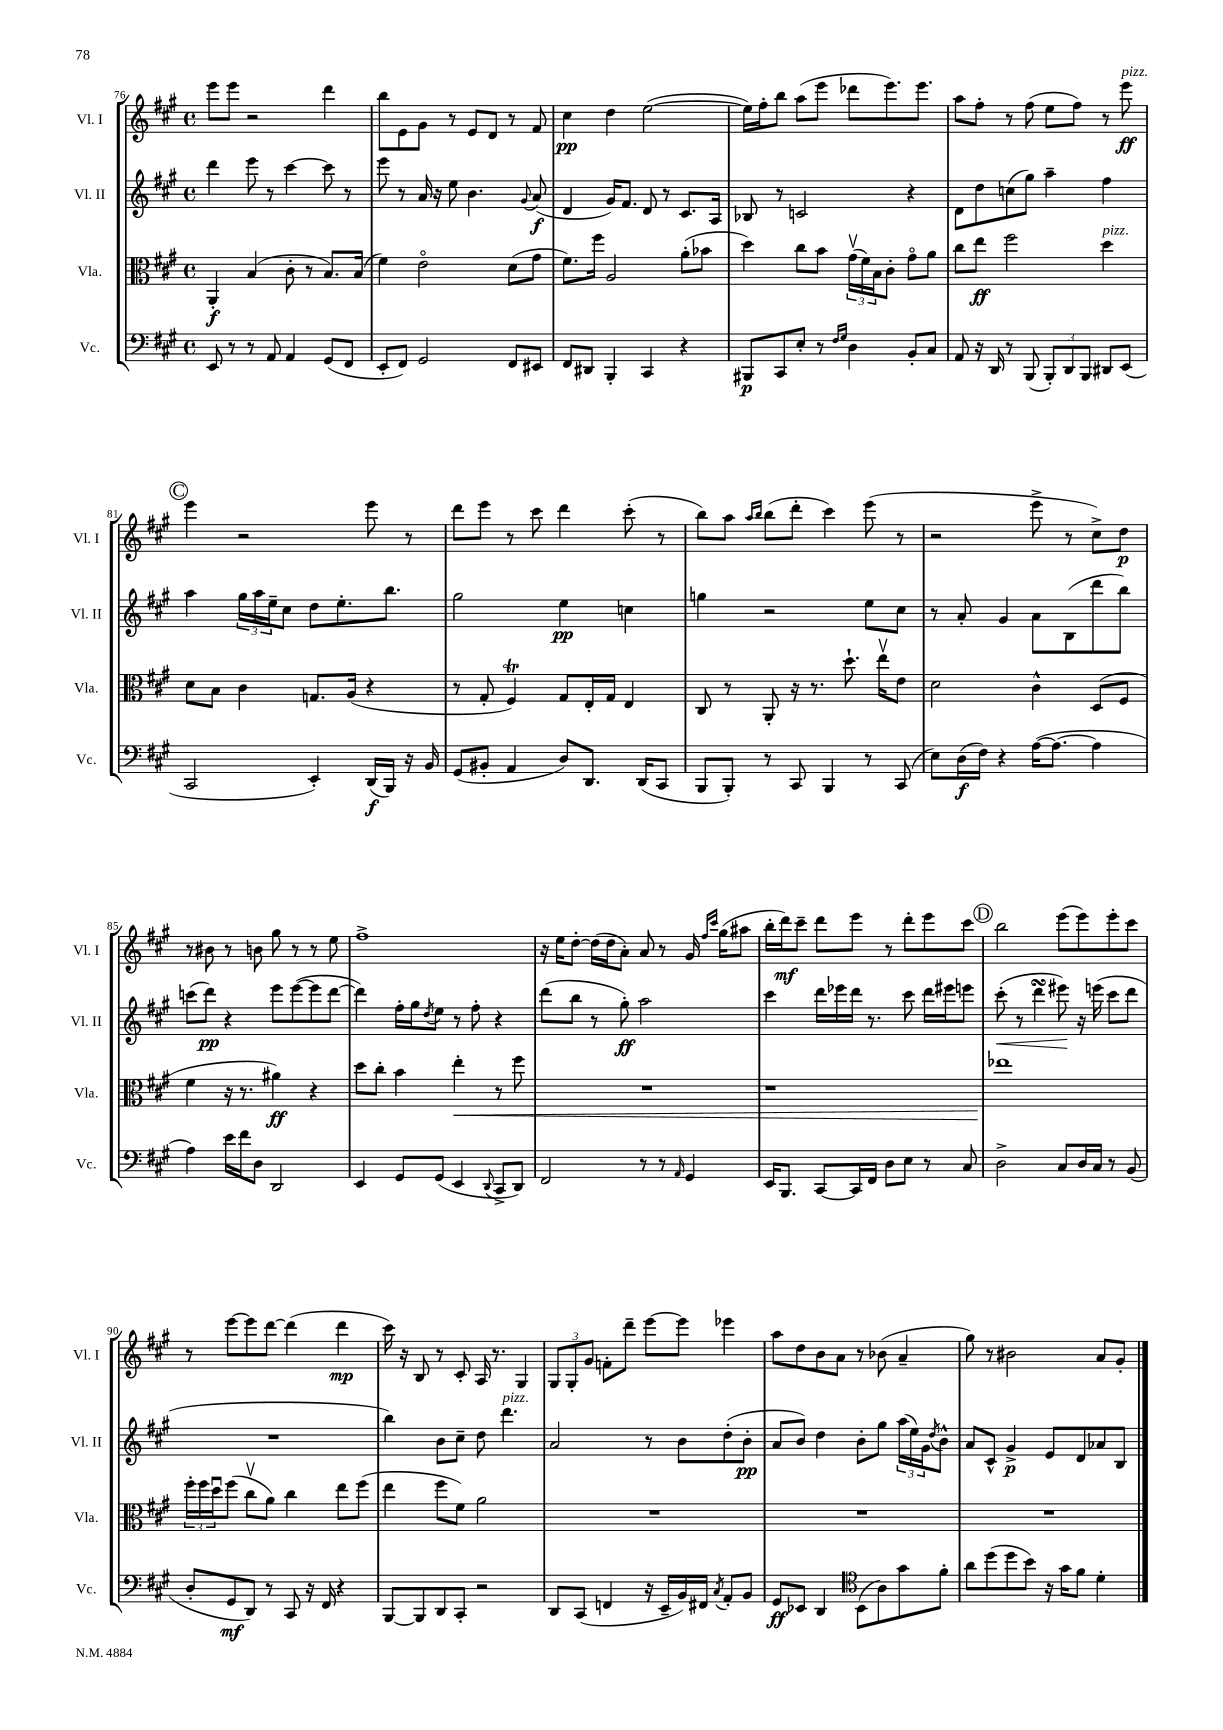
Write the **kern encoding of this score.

**kern	**kern	**kern	**kern
*staff4	*staff3	*staff2	*staff1
*clefF4	*clefC3	*clefG2	*clefG2
*k[f#c#g#]	*k[f#c#g#]	*k[f#c#g#]	*k[f#c#g#]
*M4/4	*M4/4	*M4/4	*M4/4
*met(c)	*met(c)	*met(c)	*met(c)
8EE	4AA'	4ddd	8eee
8r	.	.	8eee
8r	(4B	8eee	2r
8AA	.	8r	.
4AA	8c#'	[4ccc#	.
.	8r	.	.
(8GG#	8.B)	8ccc#]	4ddd
8FF#	.	8r	.
.	(16B	.	.
=	=	=	=
8EE'	4f#)	8eee	8bb
8FF#)	.	8r	8e
2GG#	2eo	16a	8g#
.	.	16r	.
.	.	8ee	8r
.	.	4.b	8e
.	.	.	8d
8FF#	(8d	.	8r
.	.	8qqg#	.
8EE#	8g#	(8a	8f#
=	=	=	=
8FF#	8.f#)	4d	4cc#
8DD#	.	.	.
.	16ff#	.	.
4BBB'	2A	16g#)	4dd
.	.	8.f#	.
4CC#	.	8d	([2ee
.	.	8r	.
4r	(8a'	8.c#	.
.	8b-	.	.
.	.	16A	.
=	=	=	=
8BBB#	4dd)	8B-	16ee])
.	.	.	16ff#'
8CC#	.	8r	8bb
8E'	8cc#	2c	(8aa
8r	8b	.	8eee
16qqF#	.	.	.
16qqG#	.	.	.
4D	(24g#v	.	8ddd-
.	24f#)	.	.
.	24B	.	.
.	8c#'	.	8.eee)
8BB'	8g#o	4r	.
.	.	.	8.eee
8C#	8a	.	.
=	=	=	=
8AA	8cc#	8d	8aa
16r	8ee	8dd	8ff#'
16DD	.	.	.
8r	2ff#	(8cc	8r
(8BBB	.	8gg#)	(8ff#
12BBB')	.	4aa~	8ee
12DD	.	.	.
.	.	.	8ff#)
12BBB	.	.	.
8DD#	4dd	4ff#	8r
(8EE	.	.	8eee
=	=	=	=
2CC#	8d	4aa	4eee
.	8B	.	.
.	4c#	24gg#	2r
.	.	24aa	.
.	.	24ee~	.
.	.	8cc#	.
4EE')	8.G	8dd	.
.	.	8.ee'	.
.	(16A	.	.
(16DD	4r	.	8eee
16BBB)	.	8.bb	.
16r	.	.	8r
16BB	.	.	.
=	=	=	=
(8GG#	8r	2gg#	8ddd
8BB#'	8G#'	.	8eee
4AA	4F#)	.	8r
.	.	.	8ccc#
8D)	8G#	4ee	4ddd
8.DD	16E'	.	.
.	16G#	.	.
.	4E	4cc	(8ccc#'
(16DD	.	.	.
8CC#	.	.	8r
=	=	=	=
8BBB	8C#	4gg	8bb)
8BBB')	8r	.	8aa
.	.	.	16qqaa
.	.	.	16qqbb
8r	8AA'	2r	(8bb
8CC#	16r	.	8ddd'
.	8.r	.	.
4BBB	.	.	4ccc#)
.	8.dd`	.	.
8r	.	8ee	(8eee
.	16eev	.	.
(8CC#	8e	8cc#	8r
=	=	=	=
8E)	2d	8r	2r
(16D	.	8a'	.
16F#)	.	.	.
4r	.	4g#	.
([16A	4c#^^	8a	8eee^
8.A_	.	.	.
.	.	(8B	8r
4A]	(8D	8ddd	8cc#^)
.	8F#	8bb)	8dd
=	=	=	=
4A)	4f#	(8ccc	8r
.	.	8ddd)	8b#
16e	16r	4r	8r
16f#	8.r	.	.
8D	.	.	8b
2DD	4a#)	8eee	8gg#
.	.	([8eee	8r
.	4r	8eee]	8r
.	.	[8ddd	8ee
=	=	=	=
4EE	8dd	4ddd])	1ff#^
.	8cc#'	.	.
8GG#	4b	16ff#'	.
.	.	16gg#	.
.	.	8qdd	.
(8GG#	.	8ee	.
4EE	4ee'	8r	.
.	.	8ff#'	.
8qqDD	.	.	.
8CC#^	8r	4r	.
8DD)	8ff#	.	.
=	=	=	=
2FF#	1r	(8ddd	16r
.	.	.	16ee
.	.	8bb	[8dd'
.	.	8r	(16dd]
.	.	.	16dd
.	.	8gg#')	8a')
8r	.	2aa	8a
8r	.	.	8r
16qqAA	.	.	.
4GG#	.	.	16g#
.	.	.	16qqff#
.	.	.	16qqccc#
.	.	.	(16gg#
.	.	.	8aa#
=	=	=	=
16EE	1r	4ccc#	16bb'
8.BBB	.	.	16ddd)
.	.	.	8ccc#~
[8CC#	.	16ddd	8ddd
.	.	16eee-	.
16CC#]	.	16ddd	8eee
16FF#	.	8.r	.
8D	.	.	8r
8E	.	8ccc#	8ddd'
8r	.	16ddd	8eee
.	.	16eee#	.
8C#	.	8eee	8ccc#
=	=	=	=
2D^	1ee-	(8ccc#'	2bb
.	.	8r	.
.	.	4ddd	.
8C#	.	8eee#)	(8eee
16D	.	16r	8eee)
16C#	.	(16eee	.
8r	.	8ccc#	8eee'
(8BB	.	8ddd	8ccc#
=	=	=	=
8D'	24ff#'	1r	8r
.	24ff#	.	.
.	24ddu	.	.
8GG#	(8ff#	.	[8eee
8DD)	8cc#v	.	8eee]
8r	8a)	.	[8ddd
8CC#	4cc#	.	(4ddd]
16r	.	.	.
16FF#	.	.	.
4r	8ee	.	4ddd
.	(8ff#	.	.
=	=	=	=
[8BBB	4ee	4bb)	16ccc#)
.	.	.	16r
8BBB]	.	.	8B
8DD	8ff#	8b	8r
8CC#'	8f#)	8cc#~	8c#'
2r	2a	8dd	16A
.	.	.	8.r
.	.	4.ddd	.
.	.	.	4G#
=	=	=	=
8DD	1r	2a	12G#
.	.	.	12G#'
(8CC#	.	.	.
.	.	.	12g#
4FF	.	.	8f'
.	.	.	8ddd~
16r	.	8r	[8eee
16EE~	.	.	.
16BB)	.	8b	8eee]
16FF#	.	.	.
8qC#	.	.	.
8AA'	.	(8dd'	4eee-
8BB	.	8b'	.
=	=	=	=
8GG#	1r	8a	8aa
8EE-	.	8b)	8dd
4DD	.	4dd	8b
.	.	.	8a
*clefC4	*	*	*
(8BB	.	8b'	8r
8A)	.	8gg#	(8b-
8g#	.	(24aa	4a~
.	.	24ee)	.
.	.	24g#	.
.	.	8qdd	.
8f#'	.	8b^^	.
=	=	=	=
8a	1r	8a	8gg#)
(8dd	.	8c#^^	8r
8dd	.	4g#^	2b#
8b)	.	.	.
16r	.	8e	.
16g#	.	.	.
8f#	.	8d	.
4d'	.	8a-	8a
.	.	8B	8g#'
==	==	==	==
*-	*-	*-	*-
